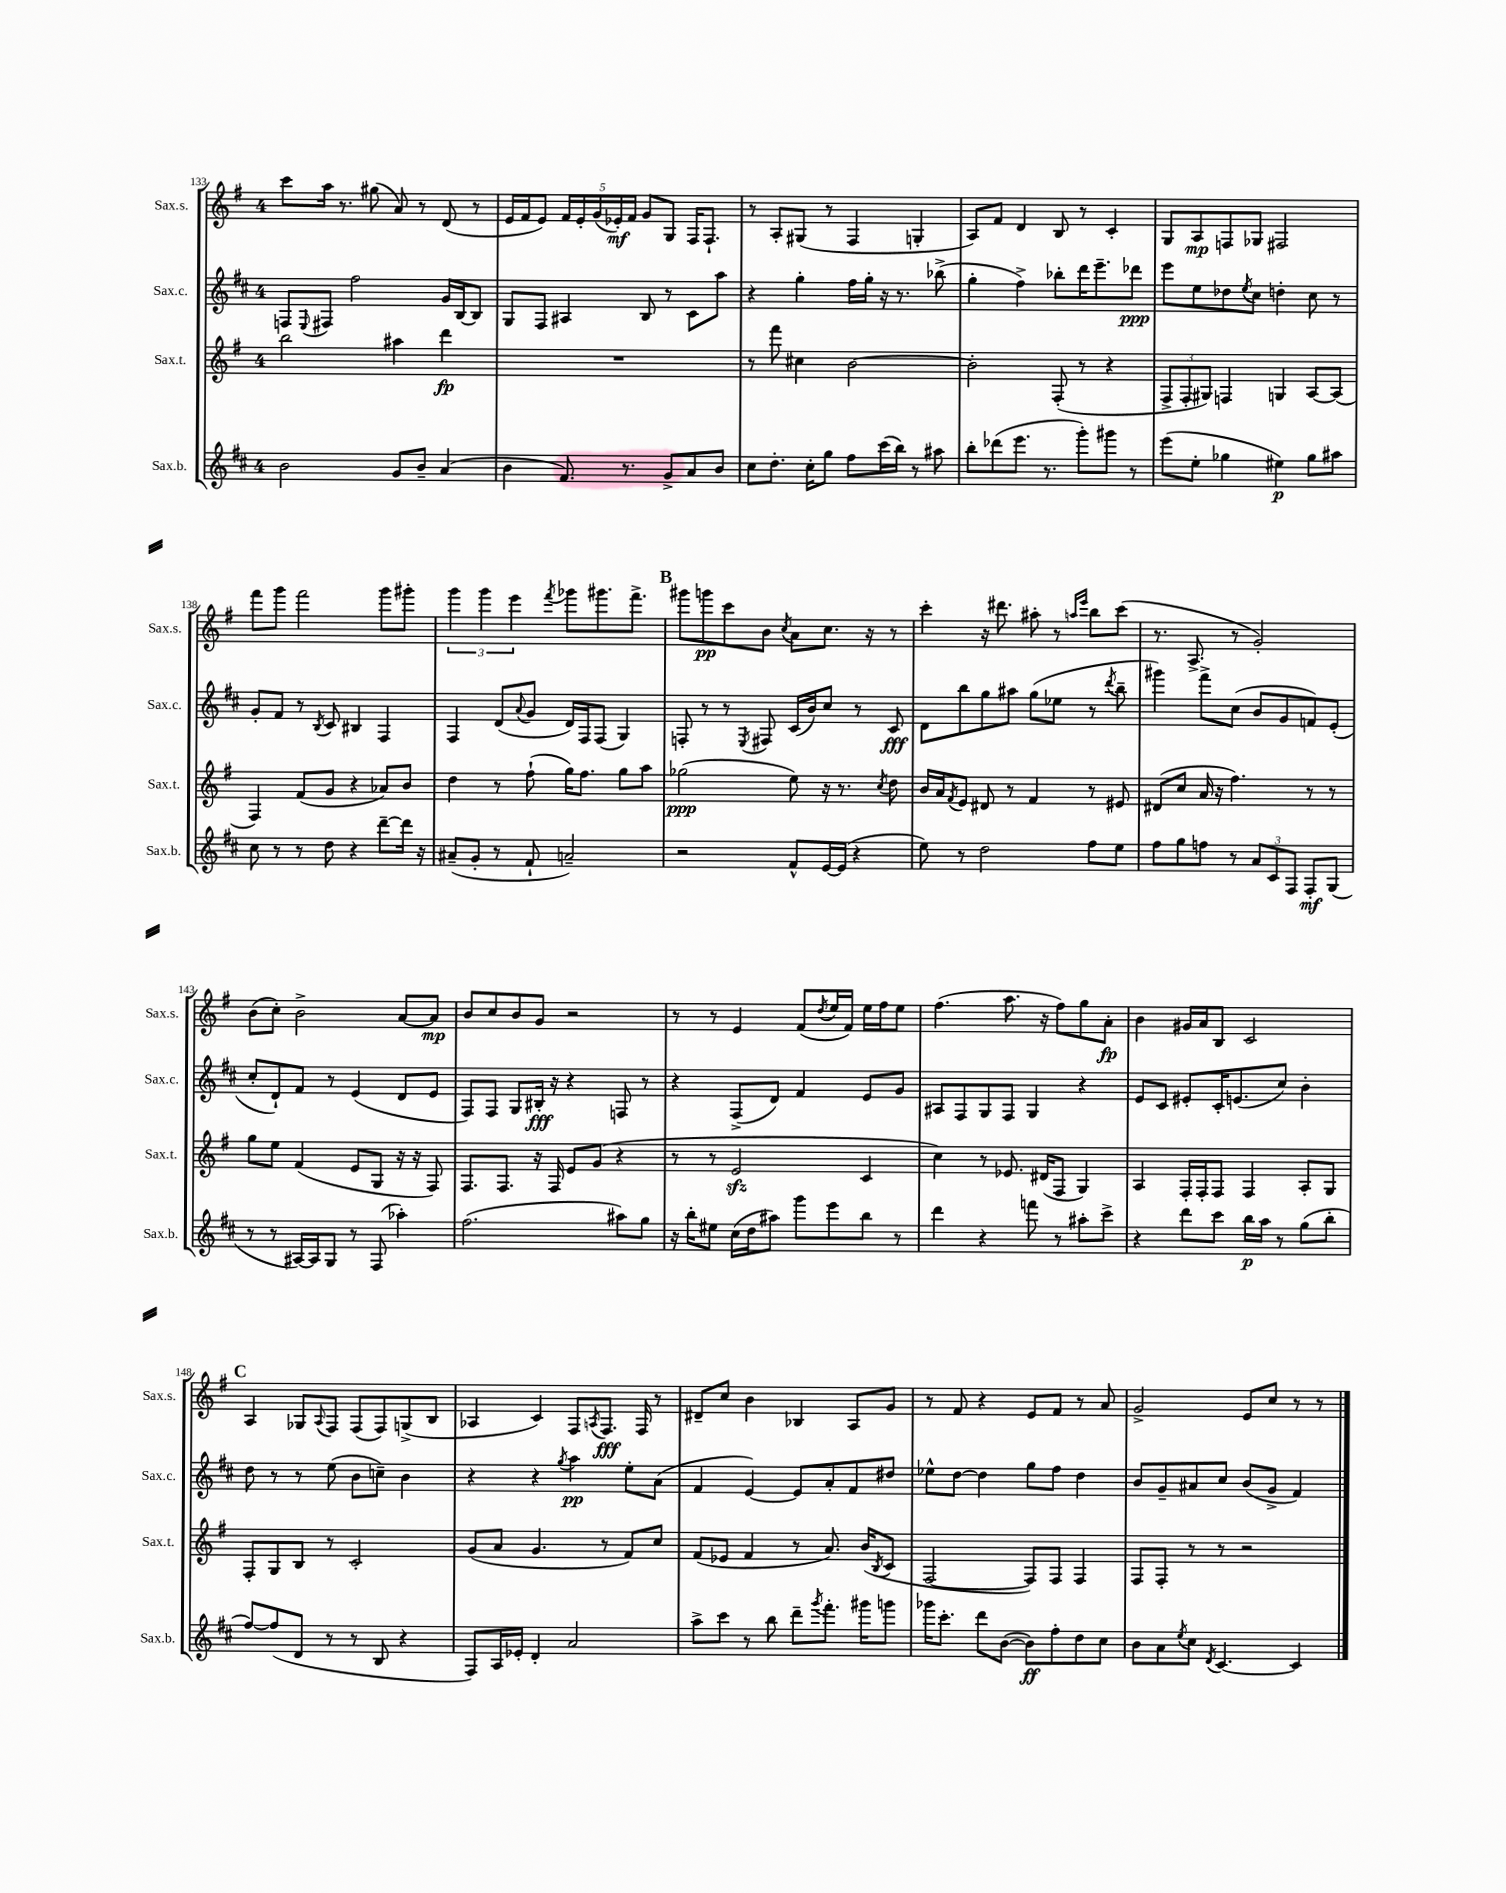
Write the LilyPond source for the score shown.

<<
\new StaffGroup <<
\new Staff = "s0" \with { instrumentName = "Sax.s." shortInstrumentName = "Sax.s." } {
    \clef treble \key g \major \once \override Staff.TimeSignature.style = #'single-digit \time 4/4
    c'''8 a''16 r8. gis''8( a'8) r8 d'8( r8 |
    e'16 fis'16 e'8) \tuplet 5/4 { fis'16 e'16-. g'16( ees'16-.\mf) fis'16 } g'8 g8 fis16 fis8.-! |
    r8 a8-. gis8( r8 fis4 g4-. |
    a8) fis'8 d'4 b8 r8 c'4-. |
    g8 a8\mp f8 ges8 fis2 |
    fis'''8 g'''8 fis'''2 g'''8 gis'''8-. |
    \tuplet 3/2 { g'''4 g'''4 e'''4 } \acciaccatura { fis'''8 } ges'''8 gis'''8. fis'''8.-> |
    \mark \markup { \bold "B" } gis'''8 g'''8\pp c'''8 b'8 \acciaccatura { c''8 } a'8 c''8. r16 r8 |
    c'''4-. r16 dis'''8. ais''8-. r8 \grace { a''16 e'''16 } b''8 c'''8( |
    r8. a8.-> r8 g'2-.) |
    b'8( c''8-.) b'2-> a'8~ a'8\mp |
    b'8 c''8 b'8 g'8 r2 |
    r8 r8 e'4 fis'8( \acciaccatura { d''8 } e''16 fis'16) e''16 fis''16 e''8 |
    fis''4.( a''8. r16 fis''8) g''8 a'8-.\fp |
    b'4 gis'16 a'16 b8 c'2 |
    \mark \markup { \bold "C" } a4 ges8 \appoggiatura { a8 } fis8 fis8( fis8) g8->( b8 |
    aes4 c'4) fis8 \acciaccatura { a8 } fis8.\fff fis16 r8 |
    dis'8-- c''8 b'4 bes4 a8 g'8 |
    r8 fis'8 r4 e'8 fis'8 r8 a'8 |
    g'2-> e'8 c''8 r8 r8 \bar "|." |
}
\new Staff = "s1" \with { instrumentName = "Sax.c." shortInstrumentName = "Sax.c." } {
    \clef treble \key d \major \once \override Staff.TimeSignature.style = #'single-digit \time 4/4
    f8 \appoggiatura { e8 } fis8 fis''2 g'16 b16~ b8 |
    g8 fis8 ais4 b8 r8 cis'8 a''8 |
    r4 g''4-. fis''16 g''16-. r16 r8. bes''8->( |
    g''4-. fis''4->) bes''8-. d'''16 e'''8.-- des'''8\ppp |
    e'''8 e''8 des''8 \acciaccatura { e''8 } cis''8 d''4-. cis''8 r8 |
    g'8-. fis'8 r8 \acciaccatura { b8 } cis'8 bis4 fis4 |
    fis4 d'8( \appoggiatura { a'8 } g'8 d'16) fis16 fis8( g4) |
    \mark \markup { \bold "B" } f8-. r8 r8 \acciaccatura { e8 } fis8 cis'16( b'16) cis''8 r8 cis'8\fff |
    d'8 b''8 g''8 ais''8 g''8( ees''8 r8 \acciaccatura { d'''8 } b''8-- |
    gis'''4) fis'''8-> cis''8( b'8 g'8 f'8) e'8-.( |
    cis''8-. d'8-!) fis'8 r8 e'4( d'8 e'8 |
    fis8) fis8 g8 bis16-.\fff r16 r4 f8 r8 |
    r4 fis8->( d'8) fis'4 e'8 g'8 |
    ais8 fis8 g8 fis8 g4 r4 |
    e'8 cis'8 eis'8-. cis'16-. e'8.( cis''8) b'4-. |
    \mark \markup { \bold "C" } d''8 r8 r8 e''8( b'8 c''8--) b'4 |
    r4 r4 \acciaccatura { g''8 } a''4\pp e''8-. a'8( |
    fis'4 e'4~) e'8 a'8-. fis'8 dis''8 |
    ees''8-^ d''8~ d''4 g''8 fis''8 d''4 |
    b'8 g'8-- ais'8 cis''8 b'8( g'8-> fis'4) \bar "|." |
}
\new Staff = "s2" \with { instrumentName = "Sax.t." shortInstrumentName = "Sax.t." } {
    \clef treble \key g \major \once \override Staff.TimeSignature.style = #'single-digit \time 4/4
    b''2 ais''4 d'''4\fp |
    R1 |
    r8 fis'''8 cis''4 b'2~ |
    b'2-. fis8-.( r8 r4 |
    \tuplet 3/2 { fis8-> fis8-. gis8) } f4 g4 a8~ a8( |
    fis4) fis'8( g'8 r4 aes'8) b'8 |
    d''4 r8 fis''8-!( g''16) fis''8. g''8 a''8 |
    \mark \markup { \bold "B" } ges''2\ppp( e''8) r16 r8. \acciaccatura { c''8 } d''8 |
    b'16 a'16 \acciaccatura { fis'8 } e'8 dis'8 r8 fis'4 r8 eis'8 |
    dis'8( c''8 a'16 r16 fis''4.) r8 r8 |
    g''8 e''8 fis'4( e'8 g8 r16 r16 fis8) |
    fis8. fis8. r16 fis16 e'8 g'8( r4 |
    r8 r8 e'2\sfz c'4 |
    c''4) r8 ees'8. dis'16( fis8 g4) |
    a4 fis16-. fis16-. fis8 fis4 a8-. g8 |
    \mark \markup { \bold "C" } fis8-. g8 b8 r8 c'2-. |
    g'8( a'8 g'4. r8 fis'8) c''8 |
    fis'8( ees'8 fis'4 r8 a'8.) b'16( \acciaccatura { b8 } c'8 |
    fis2~ fis8) fis8 fis4 |
    fis8 fis8-. r8 r8 r2 \bar "|." |
}
\new Staff = "s3" \with { instrumentName = "Sax.b." shortInstrumentName = "Sax.b." } {
    \clef treble \key d \major \once \override Staff.TimeSignature.style = #'single-digit \time 4/4
    b'2 g'8 b'8-- a'4( |
    b'4 fis'8.) r8. g'8-> a'8 b'8 |
    cis''8 d''8.-. cis''16-. g''8 fis''8 cis'''16( b''16) r8 ais''8 |
    b''8-. des'''8( e'''8. r8. g'''8-.) gis'''8 r8 |
    e'''8( e''8-. ges''4 eis''4\p) ges''8 ais''8 |
    cis''8 r8 r8 d''8 r4 d'''8~-- d'''16 r16 |
    ais'8--( g'8-. r8 fis'8-! a'2--) |
    \mark \markup { \bold "B" } r2 fis'8-^ e'16~ e'16( r4 |
    e''8) r8 d''2 fis''8 e''8 |
    fis''8 g''8 f''8 r8 \tuplet 3/2 { a'8 cis'8 fis8 } fis8-.\mf g8( |
    r8 r8 ais16~) ais16 g8 r8 fis8( aes''4-.) |
    fis''2.( ais''8) g''8 |
    r16 b''16-. eis''8 cis''16( d''16 ais''8) g'''8 e'''8 b''8 r8 |
    d'''4 r4 f'''8 r8 ais''8-. cis'''8-> |
    r4 d'''8 cis'''8 b''16\p a''16 r8 g''8( b''8-. |
    \mark \markup { \bold "C" } fis''8~) fis''8( d'8 r8 r8 b8 r4 |
    fis8) a16 ees'16-. d'4-. a'2 |
    a''8-> cis'''8 r8 b''8 d'''8-- \acciaccatura { g'''8 } fis'''8.-. gis'''16 g'''8 |
    ges'''16 cis'''8.-. d'''8 b'8~( b'8\ff) fis''8-. d''8 cis''8 |
    b'8 a'8 \acciaccatura { e''8 } cis''8 \acciaccatura { d'8 } cis'4.~ cis'4 \bar "|." |
}
>>
>>
\layout { \context { \Score currentBarNumber = #133 } }
